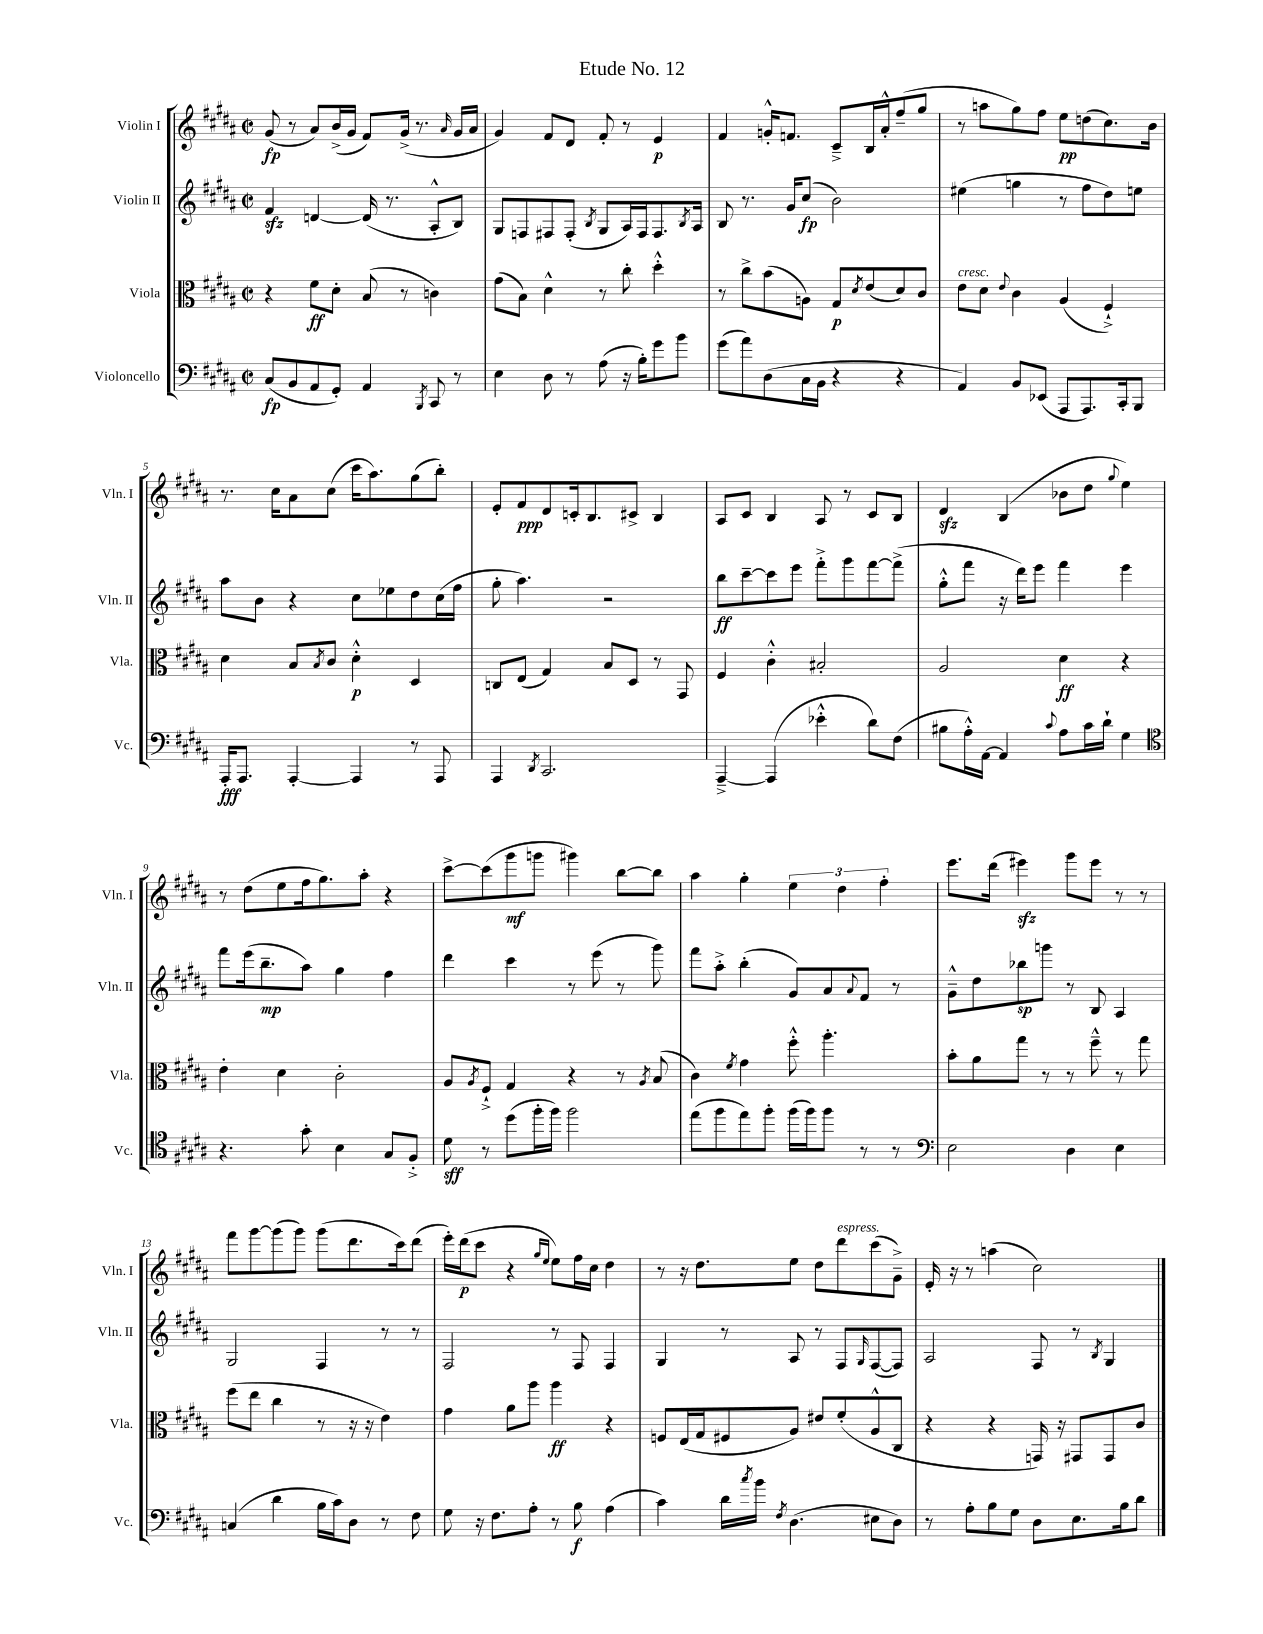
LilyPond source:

\header { title = "Etude No. 12" }
<<
\new StaffGroup <<
\new Staff = "s0" \with { instrumentName = "Violin I" shortInstrumentName = "Vln. I" } {
    \clef treble \key b \major \defaultTimeSignature \time 2/2
    gis'8\fp( r8 ais'8) b'16->( gis'16 fis'8) gis'16->( r8. \grace { ais'16 } gis'16 ais'16 |
    gis'4) fis'8 dis'8 fis'8-. r8 e'4\p |
    fis'4 g'16-.-^ f'8. cis'8---> b16 ais'16-.-^ fis''8--( gis''8 |
    r8 a''8 gis''8) fis''8 e''8\pp d''8( cis''8.) b'16 |
    r8. cis''16 ais'8 cis''8( cis'''16 ais''8.) gis''8( b''8-.) |
    e'8-. fis'8\ppp dis'8 c'16-. b8. cis'8-> b4 |
    ais8 cis'8 b4 ais8 r8 cis'8 b8 |
    dis'4\sfz b4( bes'8 dis''8 \appoggiatura { gis''8 } e''4) |
    r8 dis''8( e''8 fis''16 gis''8.) ais''8-. r4 |
    cis'''8~-> cis'''8( gis'''8\mf g'''8 gis'''4) b''8~ b''8 |
    ais''4 gis''4-. \tuplet 3/2 { e''4 dis''4 fis''4-. } |
    e'''8. dis'''16( eis'''4\sfz) gis'''8 eis'''8 r8 r8 |
    fis'''8 gis'''8~ gis'''8( gis'''8) gis'''8( dis'''8. cis'''16) dis'''8( |
    e'''16-.) dis'''16\p( cis'''8 r4 \grace { gis''16 e''16 } e''8) fis''16 cis''16 dis''4 |
    r8 r16 dis''8. e''8 dis''8 dis'''8^\markup { \italic "espress." } cis'''8( gis'8--->) |
    e'16-. r16 r8 a''4( cis''2) \bar "|." |
}
\new Staff = "s1" \with { instrumentName = "Violin II" shortInstrumentName = "Vln. II" } {
    \clef treble \key b \major \defaultTimeSignature \time 2/2
    fis'4\sfz d'4~ d'16( r8. ais8-.-^ b8) |
    gis8 f8 fis8 fis8-.( \acciaccatura { b8 } gis8 ais16) fis16 fis8. \acciaccatura { b8 } ais16 |
    b8 r8. gis'16 cis''8\fp( b'2) |
    eis''4( g''4 r8 fis''8 dis''8) e''8 |
    ais''8 b'8 r4 cis''8 ees''8 dis''8 cis''16( fis''16 |
    gis''8-. ais''4.) r2 |
    b''8\ff cis'''8~-- cis'''8 e'''8 fis'''8-.-> gis'''8 fis'''8~ fis'''8->( |
    gis''8-.-^ fis'''8 r16 dis'''16) e'''8 fis'''4 e'''4 |
    fis'''8 e'''16( b''8.--\mp ais''8) gis''4 fis''4 |
    dis'''4 cis'''4 r8 e'''8( r8 gis'''8) |
    fis'''8 ais''8-.-> b''4-.( gis'8) ais'8 \appoggiatura { ais'8 } fis'8 r8 |
    gis'8---^ dis''8 bes''8\sp g'''8 r8 b8 ais4 |
    gis2 fis4 r8 r8 |
    fis2 r8 fis8 fis4 |
    gis4 r8 ais8 r8 fis8 \grace { gis16 } fis8~( fis8) |
    ais2 fis8 r8 \acciaccatura { b8 } gis4 \bar "|." |
}
\new Staff = "s2" \with { instrumentName = "Viola" shortInstrumentName = "Vla." } {
    \clef alto \key b \major \defaultTimeSignature \time 2/2
    r4 fis'8\ff dis'8-. b8( r8 c'4) |
    gis'8( b8) dis'4-^ r8 cis''8-. dis''4-.-^ |
    r8 cis''8-> b'8( a8) gis8\p \acciaccatura { dis'8 } e'8( dis'8) cis'8 |
    e'8^\markup { \italic "cresc." } dis'8 \appoggiatura { e'8 } cis'4 ais4( fis4-!->) |
    dis'4 b8 \acciaccatura { b8 } cis'8 dis'4-.-^\p dis4 |
    c8 e8( gis4) b8 dis8 r8 gis,8 |
    fis4 cis'4-.-^ bis2-. |
    ais2 dis'4\ff r4 |
    e'4-. dis'4 cis'2-. |
    ais8 \acciaccatura { ais8 } fis8-!-> gis4 r4 r8 \acciaccatura { ais8 } b8( |
    cis'4) \acciaccatura { fis'8 } gis'4 fis''8-.-^ ais''4.-. |
    b'8-. ais'8 gis''8 r8 r8 fis''8---^ r8 gis''8 |
    fis''8( e''8 cis''4 r8 r16 r16 e'4) |
    gis'4 ais'8 ais''8 ais''4\ff r4 |
    f8 e16( gis16 fis8 ais8) eis'8 fis'8-.( ais8-^ cis8 |
    r4 r4 g,16) r16 gis,8 gis,8 cis'8 \bar "|." |
}
\new Staff = "s3" \with { instrumentName = "Violoncello" shortInstrumentName = "Vc." } {
    \clef bass \key b \major \defaultTimeSignature \time 2/2
    cis8\fp( b,8 ais,8 gis,8-.) ais,4 \acciaccatura { b,,8 } cis,8 r8 |
    e4 dis8 r8 ais8( r16 b16-.) gis'8 b'8 |
    gis'8( ais'8) dis8( cis16 b,16 r4 r4 |
    ais,4) b,8 ees,8( ais,,8 ais,,8.) cis,16-. b,,8 |
    ais,,16-.\fff ais,,8. ais,,4~-. ais,,4 r8 ais,,8 |
    ais,,4 \acciaccatura { dis,8 } cis,2. |
    ais,,4~---> ais,,4( ees'4-.-^ dis'8) fis8( |
    bis8 ais16-.-^) ais,16~ ais,4 \appoggiatura { cis'8 } ais8 cis'16 dis'16-! gis4 |
    \clef tenor r4. gis'8-. b4 gis8 fis8-.-> |
    dis'8\sff r8 dis''8( fis''16-. fis''16) fis''2 |
    e''8( fis''8 e''8) fis''8-. fis''16( fis''16) fis''8 r8 r8 |
    \clef bass e2 dis4 e4 |
    c4( dis'4 b16 cis'16) dis8 r8 fis8 |
    gis8 r16 fis8. ais8-. r8 b8\f ais4( |
    cis'4) dis'16 \acciaccatura { cis''8 } b'16 \acciaccatura { fis8 } dis4.( eis8 dis8) |
    r8 ais8-. b8 gis8 dis8 e8. b16 dis'8 \bar "|." |
}
>>
>>
